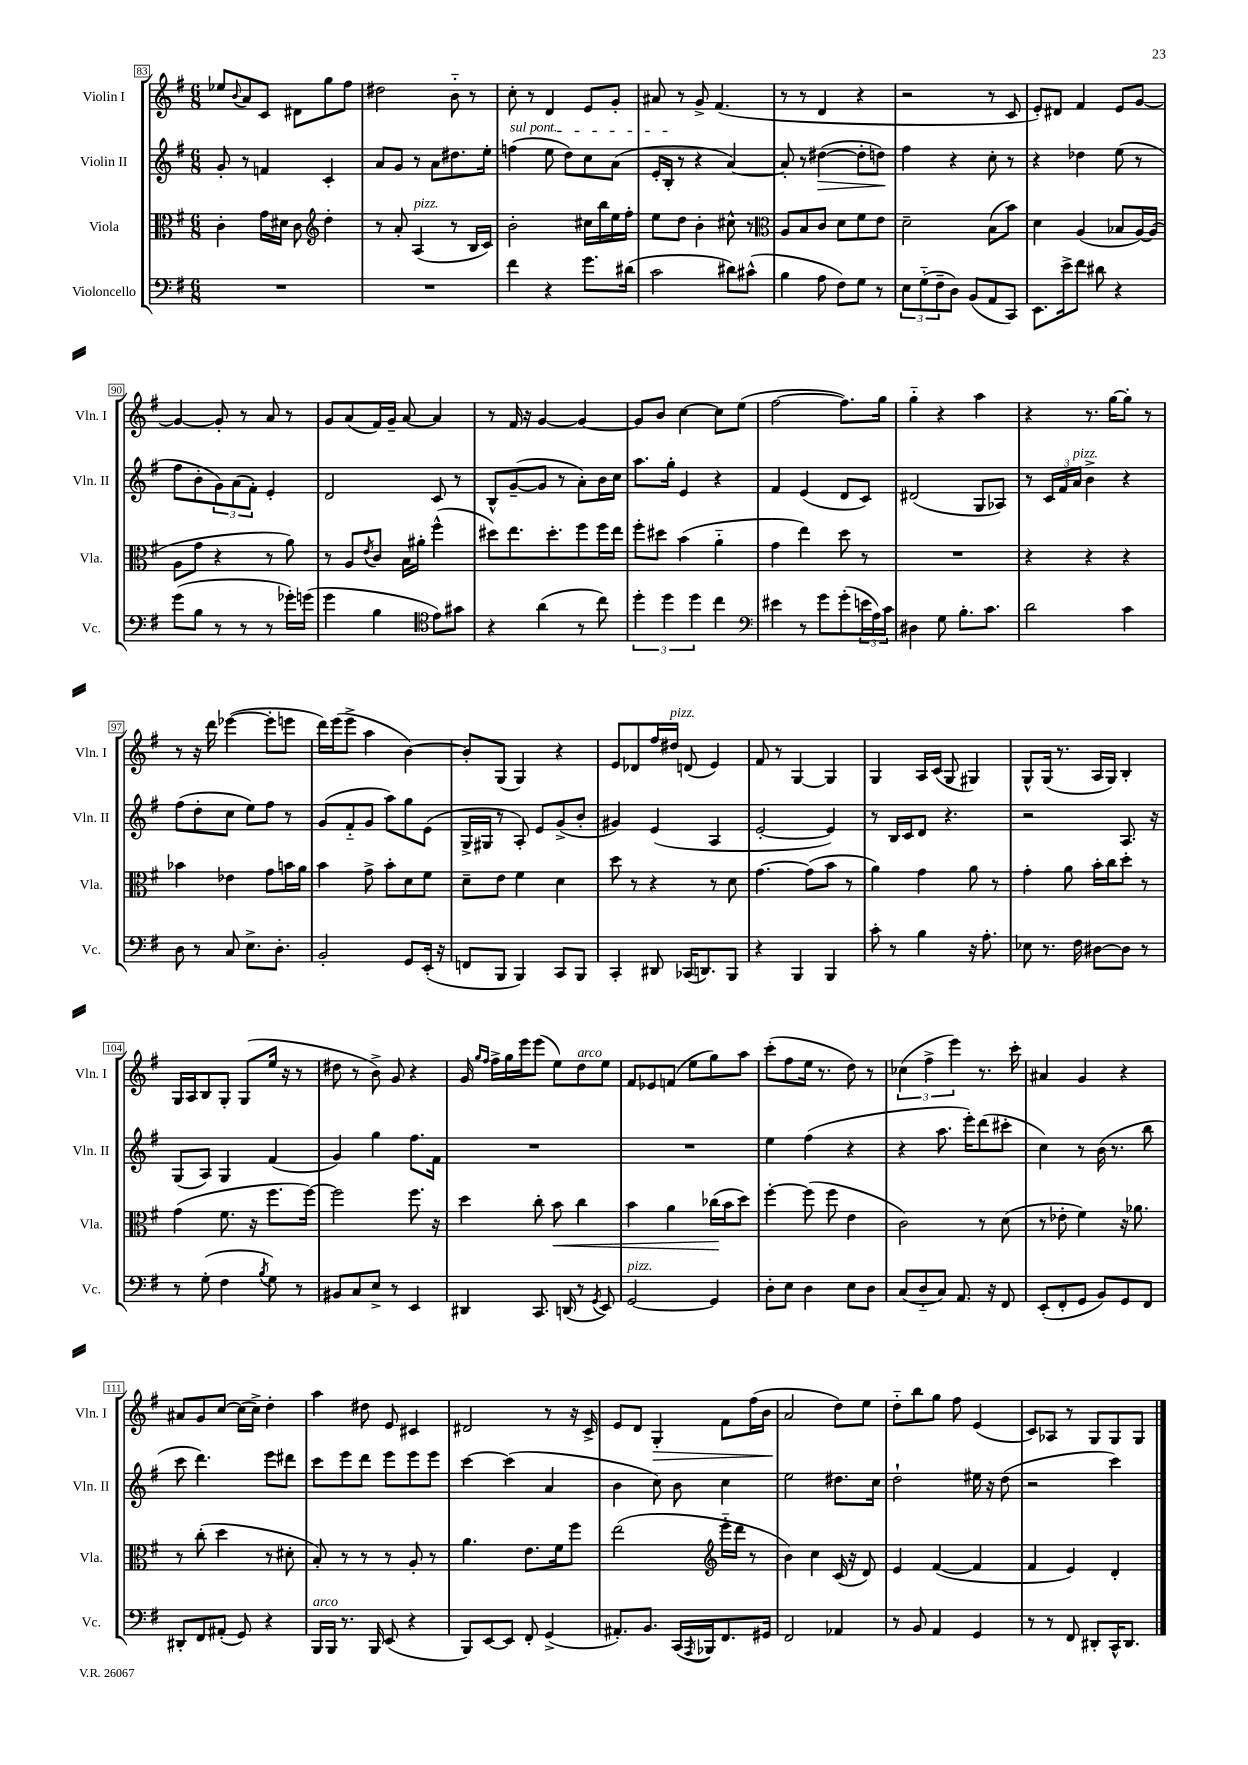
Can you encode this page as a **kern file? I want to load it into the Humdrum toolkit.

**kern	**kern	**kern	**kern
*staff4	*staff3	*staff2	*staff1
*clefF4	*clefC3	*clefG2	*clefG2
*k[f#]	*k[f#]	*k[f#]	*k[f#]
*M6/8	*M6/8	*M6/8	*M6/8
2.r	4c'	8g'	8ee-
.	.	.	8qqb
.	.	8r	8a
.	16g	4f	8c
.	16d#	.	.
.	8c	.	8d#
*	*clefG2	*	*
.	4dd'	4c'	8gg
.	.	.	8ff#
=	=	=	=
2.r	8r	8a	2dd#
.	8a'	8g	.
.	(4A	8r	.
.	.	8a	.
.	8r	8.dd#	8b'~
.	16B	.	8r
.	16c)	16ee'	.
=	=	=	=
4f#	2b'	(4ff	8cc'
.	.	.	8r
4r	.	8ee	4d
.	.	8dd)	.
8.g	16cc#	8cc	8e
.	16bb	.	.
.	16ee	(8a	8g'
(16d#	16ff#'	.	.
=	=	=	=
2c	8ee	16e'	8a#
.	.	16B'	.
.	8dd	8r	8r
.	4b'	4r	8g^
.	.	.	(4.f#
8d#)	8cc#^^	[4a)	.
(8c#^^	8r	.	.
=	=	=	=
*	*clefC3	*	*
4B	8A	8a']	8r
.	8B	8r	8r
8A	8c	([4dd#	4d
8F#)	8d	.	.
8G	8f#	8dd#']	4r
8r	8e	8dd)	.
=	=	=	=
12E	2d~	4ff#	2r
(12G'~	.	.	.
12F#~	.	.	.
8D)	.	4r	.
(8BB	.	.	.
8AA	(8B	8cc'	8r
8CC)	8b)	8r	8c
=	=	=	=
8.EE	4d	4r	8e')
.	.	.	8d#
16e^	.	.	.
8f#	(4A	4dd-	4f#
8d#	.	.	.
4r	8B-	(8ee	8e
.	[16A)	8r	[8g
.	(16A]	.	.
=	=	=	=
(8g	8A	8ff#	4g_
8B	8g	8b'	.
8r	4r	12g)	8g']
.	.	(12a	.
8r	.	.	8r
.	.	12f#')	.
8r	8r	4e'	8a
16g-')	8a)	.	8r
(16g	.	.	.
=	=	=	=
4g	8r	2d	8g
.	8A	.	(8a
.	8qe	.	.
4B	8c	.	16f#)
.	.	.	16g~
.	16B	.	[8a
.	16a#'	.	.
*clefC4	*	*	*
8e)	(4ff#^^	8c	4a]
8g#	.	8r	.
=	=	=	=
4r	8dd#)	8B^^	8r
.	8.ee	([8g~	16f#
.	.	.	16r
(4a	.	8g]	[4g
.	8.dd#'	.	.
.	.	8r	.
8r	8ff#	8a')	4g_
8cc)	16ff#	16b	.
.	16ee	16cc	.
=	=	=	=
6dd'	8ff#'	8.aa	8g]
.	8dd#	.	8b
6dd	.	.	.
.	.	16gg'	.
.	(4b	4e	[4cc
6dd	.	.	.
4cc	4a'~	4r	8cc]
.	.	.	(8ee
=	=	=	=
*clefF4	*	*	*
4e#	4g	4f#	[2ff#
8r	4ee)	(4e	.
8g	.	.	.
(8g'	8dd	8d	8.ff#])
24e	8r	8c)	.
24A)	.	.	.
.	.	.	16gg
24c	.	.	.
=	=	=	=
4D#	2.r	(2d#	4gg'~
8G	.	.	4r
8.B'	.	.	.
.	.	8G	4aa
8.c	.	.	.
.	.	8A-)	.
=	=	=	=
2d	4r	8r	4r
.	.	24c	.
.	.	24f#	.
.	.	24a	.
.	4r	4b^	8.r
.	.	.	[16gg
4c	4r	4r	8gg']
.	.	.	8r
=	=	=	=
8D	4b-	(8ff#	8r
8r	.	8dd'	16r
.	.	.	16ddd
8C	4e-	8cc	([4eee-
8.E^	.	8ee)	.
.	8g	8ff#	8eee-']
8.D'	.	.	.
.	16b	8r	8eee
.	16a	.	.
=	=	=	=
2BB'	4b	(8g	16ddd)
.	.	.	(16eee
.	.	8f#'~	8eee^
.	8g^	8g	4aa
.	8b'	8aa)	.
8GG	8d	8gg	[4b)
(16EE'	8f#	(8e	.
16r	.	.	.
=	=	=	=
8FF	8d~	16G^	8b']
.	.	16G#	.
8BBB	8e	8r	(8G
4BBB)	4f#	8A')	4G)
.	.	8e	.
8CC	4d	(8g^	4r
8BBB	.	8b'	.
=	=	=	=
4CC'	8dd	4g#)	8e
.	8r	.	8d-
8DD#	4r	(4e	16ff#
.	.	.	16dd#
(16CC-	.	.	(8d
8.DD)	.	.	.
.	8r	4A	4e)
8BBB	8d	.	.
=	=	=	=
4r	[4.g	[2e'	8f#
.	.	.	8r
4BBB	.	.	[4G
.	(8g]	.	.
4BBB	8b	4e])	4G]
.	8r	.	.
=	=	=	=
8c'	4a)	8r	4G
8r	.	16B	.
.	.	16c	.
4B	4g	8d	16A
.	.	.	(16c
.	.	4.r	8G
16r	8a	.	4G#)
8.A'	.	.	.
.	8r	.	.
=	=	=	=
8E-	4g'	2r	8G^^
8.r	.	.	(16G
.	.	.	8.r
.	8a	.	.
16F#	.	.	.
[8D#	16b'	.	16A
.	16cc	.	16G)
8D#]	8dd'	8.A	4B'
8r	8r	.	.
.	.	16r	.
=	=	=	=
8r	(4g	(8G	16G
.	.	.	16A
(8G'	.	8A)	8B
4F#	8.f#	4G	8G'
.	.	.	(8G
.	16r	.	.
8qB	.	.	.
8G)	8.ff#	(4f#	16ee
.	.	.	16r
8r	.	.	8r
.	[16ff#)	.	.
=	=	=	=
8BB#	2ff#]	4g)	8dd#
8C	.	.	8r
8E^	.	4gg	8b^)
8r	.	.	8g
4EE	8.ff#	8.ff#	4r
.	16r	16f#	.
=	=	=	=
4DD#	4dd	2.r	16g
.	.	.	16qqgg
.	.	.	16qqff#
.	.	.	16ff#^
.	.	.	16gg
.	.	.	16eee
8.CC	8cc'	.	(8eee
.	8b	.	8ee)
(16DD	.	.	.
8r	4cc	.	8dd
8qGG	.	.	.
8EE)	.	.	8ee
=	=	=	=
[2GG	4b	2.r	8f#
.	.	.	8e-
.	4a	.	(8f
.	.	.	8ee
4GG]	(16cc-	.	8gg)
.	16b	.	.
.	8dd)	.	8aa
=	=	=	=
8D'	[4ff#'	4ee	(8ccc'
8E	.	.	8ff#
4D	(8ff#]	(4ff#	16ee
.	.	.	8.r
.	8ff#	.	.
8E	4e	4r	8dd)
8D	.	.	8r
=	=	=	=
(8C	2c)	4r	(6cc-
8D'~	.	.	.
.	.	.	6ff#^
8C)	.	8.aa	.
.	.	.	6eee)
8.AA	.	.	.
.	.	16eee')	.
.	8r	(8ddd	8.r
16r	.	.	.
8FF#	(8d	8ccc#'	.
.	.	.	16ccc'
=	=	=	=
(8EE'	8r	4cc)	4a#
8FF#'	8e-'	.	.
8GG	4f#)	8r	4g
8BB)	.	(16b	.
.	.	8.r	.
8GG	16r	.	4r
.	8.a-	.	.
8FF#	.	8bb	.
=	=	=	=
8DD#'	8r	8ccc	8a#
8FF#	(8cc'	4.ddd)	8g
(8AA#'	4dd	.	[8cc
8GG)	.	.	(16cc]
.	.	.	16cc^)
4r	8r	8eee	4dd'
.	8d#'	8ddd#	.
=	=	=	=
16BBB	8B')	8ccc	4aa
16BBB	.	.	.
8.r	8r	8eee	.
.	8r	8ddd	8dd#
16BBB	.	.	.
(8EE	8r	8eee	8e
4r	8A'	8eee	4c#
.	8r	8eee	.
=	=	=	=
8BBB)	4.a	[4ccc	2d#
[8EE	.	.	.
8EE]	.	(4ccc]	.
8FF#'	8.e	.	.
(4GG^	.	4a	8r
.	16f#	.	.
.	8ff#	.	16r
.	.	.	16c^
=	=	=	=
8.AA#')	(2ee	4b	8e
.	.	.	8d
8.BB	.	.	.
.	.	8cc)	4G'
(16CC	.	8b	.
8qAAA	.	.	.
16BBB-)	.	.	.
*	*clefG2	*	*
8.FF#	16eee'~	4cc	8f#
.	16ddd	.	.
.	8r	.	(16ff#
16GG#	.	.	16b
=	=	=	=
2FF#	4b)	2ee	2a
.	4cc	.	.
4AA-	(16c	8.dd#	8dd)
.	16r	.	.
.	8d)	.	8ee
.	.	16cc	.
=	=	=	=
8r	4e	2dd`	8dd'~
8BB	.	.	8bb
4AA	([4f#	.	8gg
.	.	.	8ff#
4GG	4f#]	16ee#	(4e
.	.	16r	.
.	.	(8dd	.
=	=	=	=
8r	4f#	2r	8c)
8r	.	.	8A-
8FF#	4e)	.	8r
8DD#'	.	.	8G
16CC^^	4d'	4ccc)	8G
8.DD#	.	.	.
.	.	.	8G
==	==	==	==
*-	*-	*-	*-
